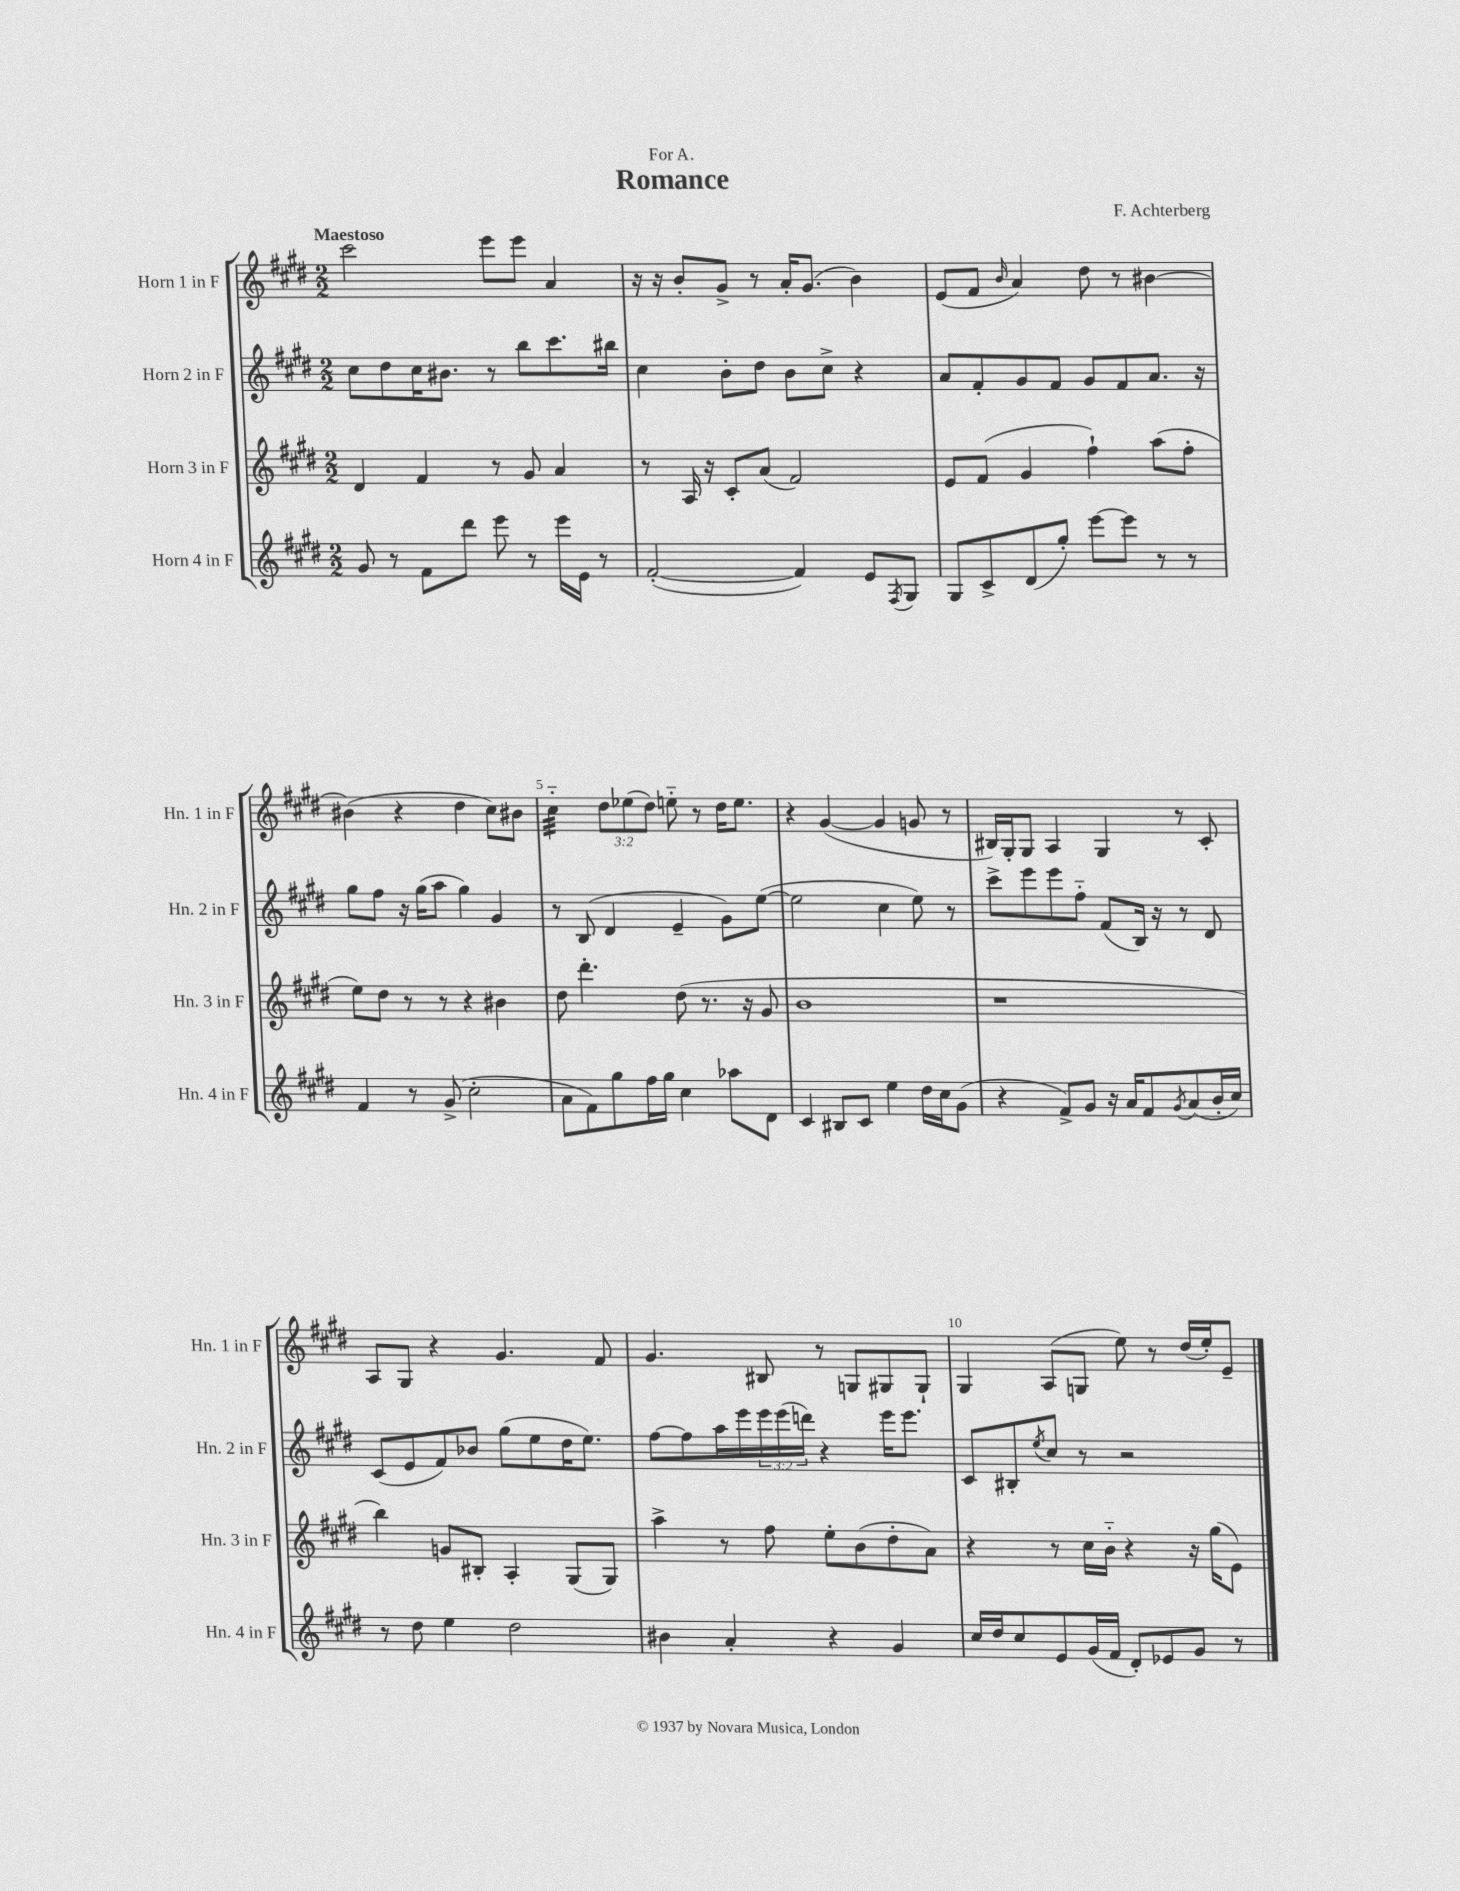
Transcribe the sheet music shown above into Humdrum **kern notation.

**kern	**kern	**kern	**kern
*part4	*part3	*part2	*part1
*staff4	*staff3	*staff2	*staff1
*I"Horn 4 in F	*I"Horn 3 in F	*I"Horn 2 in F	*I"Horn 1 in F
*I'Hn. 4 in F	*I'Hn. 3 in F	*I'Hn. 2 in F	*I'Hn. 1 in F
*clefG2	*clefG2	*clefG2	*clefG2
*k[f#c#g#d#]	*k[f#c#g#d#]	*k[f#c#g#d#]	*k[f#c#g#d#]
*M2/2	*M2/2	*M2/2	*M2/2
=1	=1	=1	=1
!	!	!	!LO:TX:a:B:t=Maestoso
8g#/	4d#/	8cc#\L	2ccc#\
8r	.	8dd#\	.
8f#\L	4f#/	16cc#\K	.
.	.	8.b#X\J	.
8ddd#\J	.	.	.
8eee\	8r	8r	8eee\L
8r	8g#/	8bb\L	8eee\J
16eee\LL	4a/	8.ccc#\	4a/
16e\JJ	.	.	.
8r	.	.	.
.	.	16bb#X\Jk	.
=2	=2	=2	=2
([2f#'/	8r	4cc#\	16r
.	.	.	16r
.	16A/	.	8b'/L
.	16r	.	.
.	8c#'/L	8b'\L	8g#^/J
.	(8a/J	8dd#\J	8r
4f#/])	2f#/)	8b\L	16a'/KL
.	.	.	(8.g#/J
.	.	8cc#^\J	.
8e/L	.	4r	4b\)
8qF#/	.	.	.
8G#/J	.	.	.
=3	=3	=3	=3
8G#/L	8e/L	8a/L	(8e/L
8c#^/	(8f#/J	8f#'/	8f#/J
.	.	.	16qqb/
(8d#/	4g#/	8g#/	4a/)
8gg#'/J)	.	8f#/J	.
[8eee\L	4ff#`\)	8g#/L	8dd#\
8eee\J]	.	8f#/	8r
8r	(8aa\L	8.a/J	[4b#X\
8r	8ff#'\J	.	.
.	.	16r	.
!!LO:LB:g=z
=4	=4	=4	=4
4f#/	8ee\L)	8gg#\L	(4b#X\]
.	8dd#\J	8ff#\J	.
8r	8r	16r	4r
.	.	(16gg#\KL	.
(8g#^/	8r	8aa\J	.
2cc#'\	4r	4gg#\)	4dd#\
.	4b#X\	4g#/	8cc#\L)
.	.	.	8b#X\J
=5	=5	=5	=5
*	*	*	*tremolo
8a\L	8dd#\	8r	32cc#\LLL
.	.	.	32cc#\
.	.	.	32cc#\
.	.	.	32cc#\
8f#\)	4.ddd#'\	(8B/	32cc#\
.	.	.	32cc#\
.	.	.	32cc#\
.	.	.	32cc#\JJJ
*	*	*	*Xtremolo
8gg#\	.	4d#/	12dd#\L
.	.	.	(12ee-X\
16ff#\L	.	.	.
.	.	.	12dd#\J)
16gg#\JJ	.	.	.
4cc#\	(8dd#\	4e~/	8een\
.	8.r	.	8r
8aa-X\L	.	8g#\L)	16dd#\KL
.	16r	.	8.ee\J
8d#\J	8g#/	([8ee\J	.
=6	=6	=6	=6
4c#/	1b	2ee\]	4r
8B#X/L	.	.	([4g#/
8c#/J	.	.	.
4ee\	.	4cc#\	4g#/]
16dd#\LL	.	8ee\)	8gn/
16cc#\J	.	.	.
(8g#\J	.	8r	8r
=7	=7	=7	=7
4r	1r	8ccc#^\L	16B#X/LL)
.	.	.	16G#'/J
.	.	8eee\	8G#/J
8f#^/L)	.	8eee\	4A/
8g#/J	.	8ff#\J	.
16r	.	(8f#/L	4G#/
16a/KL	.	.	.
8f#/	.	16B/Jk)	.
.	.	16r	.
8qg#/	.	.	.
(8a/	.	8r	8r
16b'/L	.	8d#/	8c#'/
16cc#/JJ)	.	.	.
!!LO:LB:g=z
=8	=8	=8	=8
8r	4bb\)	(8c#/L	8A/L
8dd#\	.	8e/	8G#/J
4ee\	8gn/L	8f#/)	4r
.	8B#X'/J	8b-X/J	.
2dd#\	4A'/	(8gg#\L	4.g#/
.	.	8ee\	.
.	(8G#/L	16dd#\K	.
.	.	8.ee\J)	.
.	8G#/J)	.	8f#/
=9	=9	=9	=9
4b#X\	4aa^\	[8ff#\L	4.g#/
.	.	8ff#\]	.
4a'/	8r	16aa\L	.
.	.	16eee\	.
.	8ff#\	24eee\	8B#X/
.	.	(24eee\	.
.	.	24dddn\JJ)	.
4r	8ee'\L	4r	8r
.	(8b\	.	8Gn/L
4g#/	8dd#'\	16eee\KL	8G#X/
.	.	8.eee\J	.
.	8a\J)	.	8G#`/J
=10	=10	=10	=10
16cc#/LL	4r	8c#/L	4G#/
16dd#/J	.	.	.
8cc#/	.	8B#X'/	.
.	.	8qee/	.
8e/	8r	8cc#/J	(8A/L
(16g#/L	16cc#\LL	8r	8Gn/J
16f#/JJ	16b\JJ	.	.
8d#'/L)	4r	2r	8ee\)
8e-X/	.	.	8r
8g#/J	16r	.	(16dd#/LL
.	(16gg#\KL	.	16ee'/J)
8r	8e\J)	.	8e~/J
==	==	==	==
*-	*-	*-	*-
